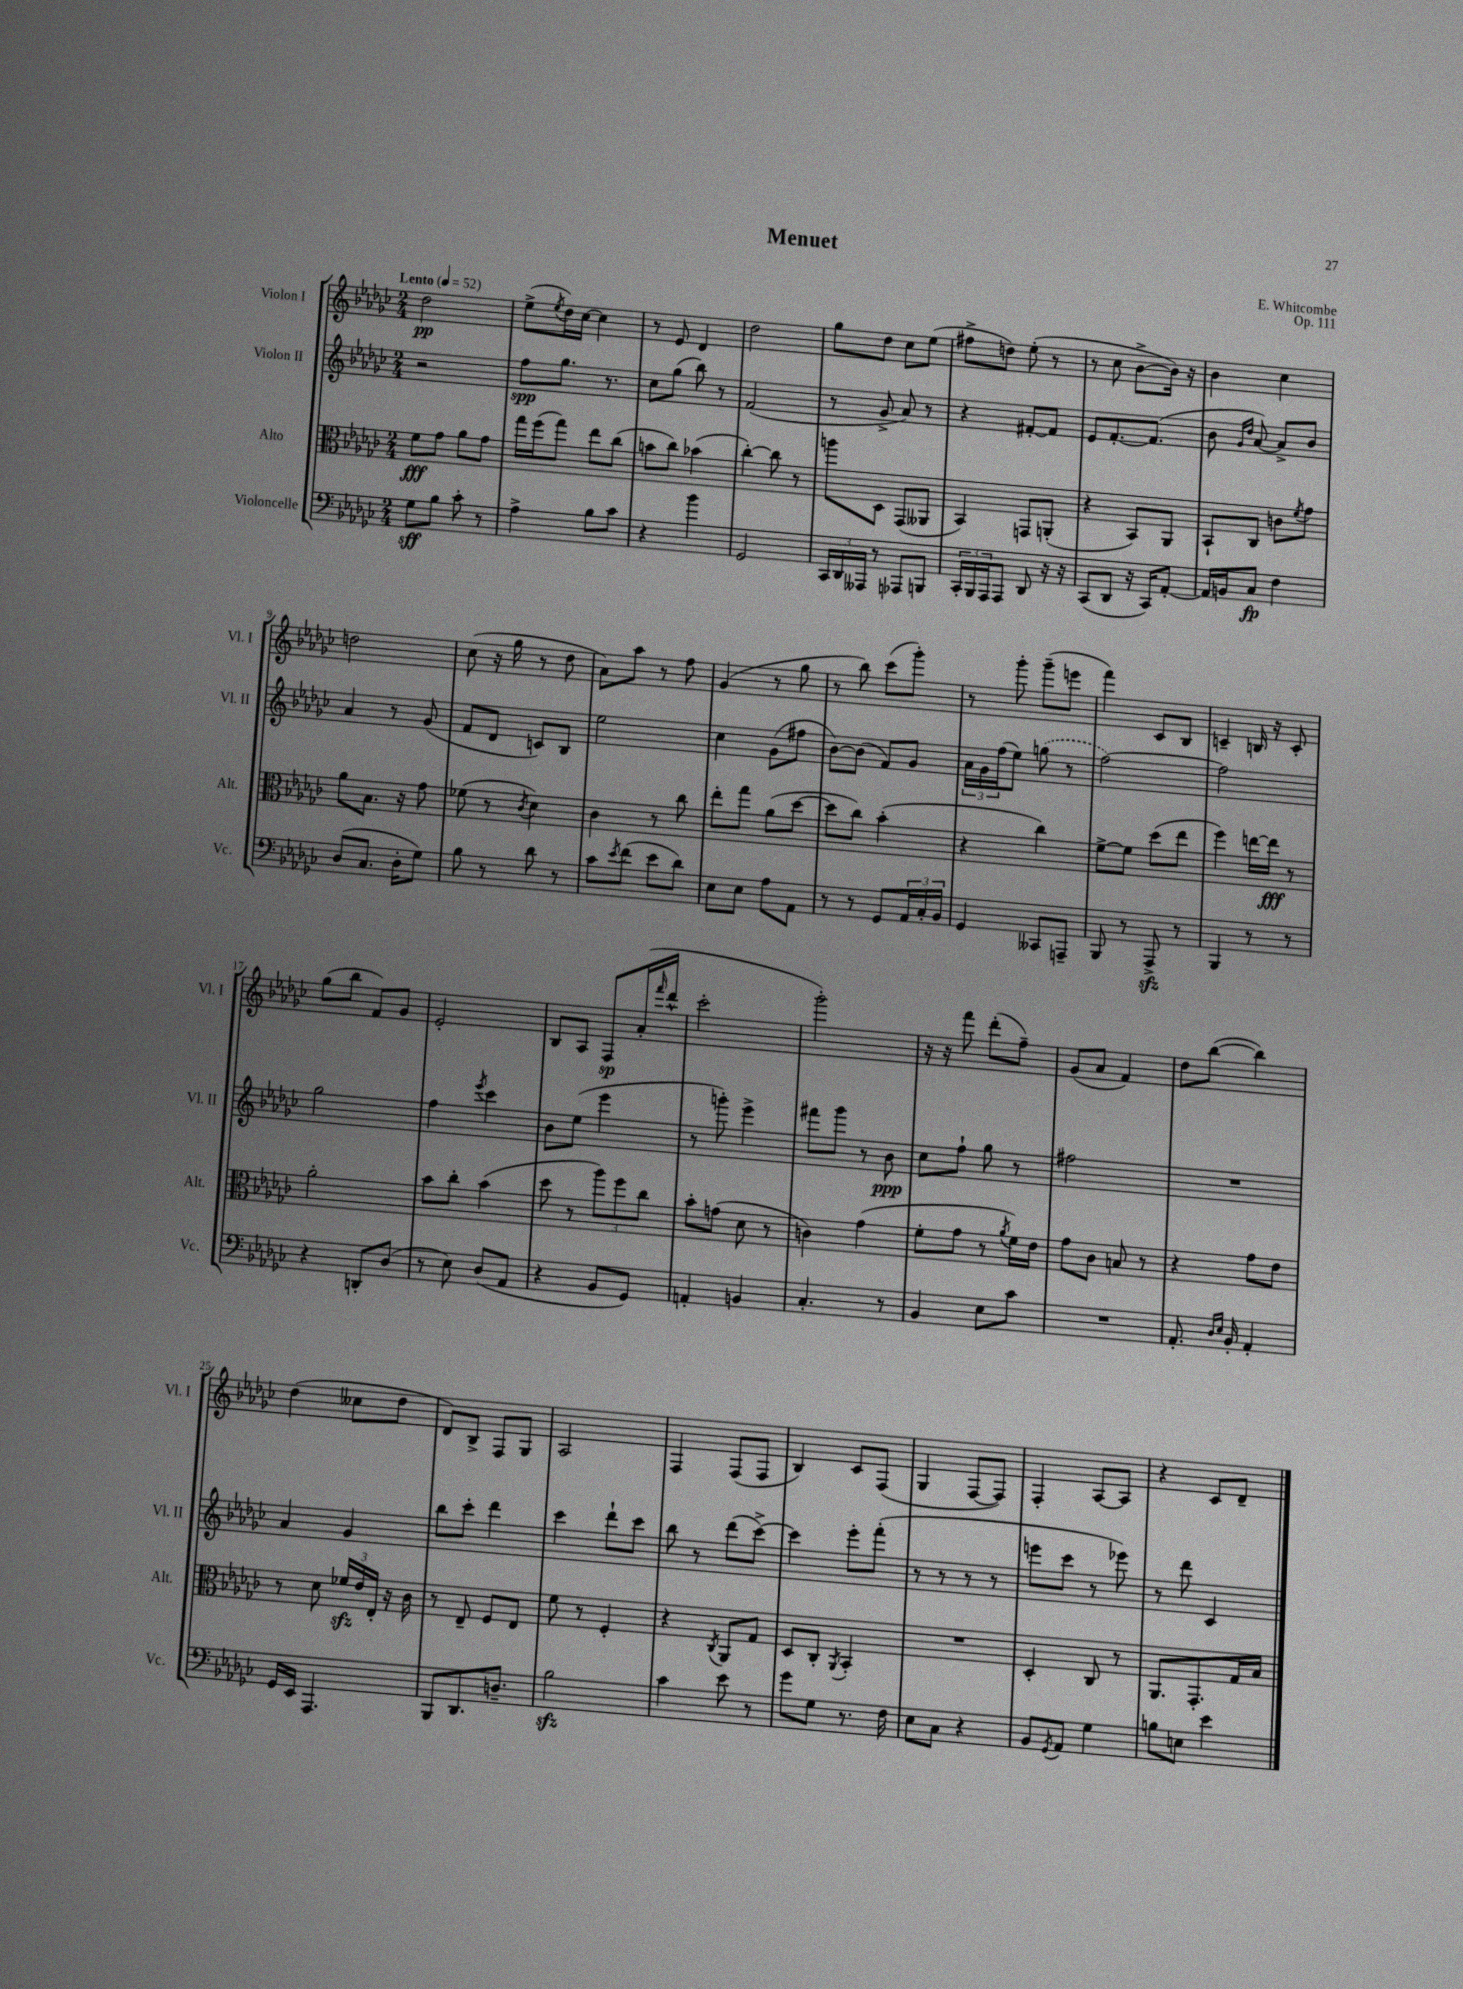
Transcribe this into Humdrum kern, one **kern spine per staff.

**kern	**kern	**kern	**kern
*staff4	*staff3	*staff2	*staff1
*clefF4	*clefC3	*clefG2	*clefG2
*k[b-e-a-d-g-c-]	*k[b-e-a-d-g-c-]	*k[b-e-a-d-g-c-]	*k[b-e-a-d-g-c-]
*M2/4	*M2/4	*M2/4	*M2/4
*MM52	*MM52	*MM52	*MM52
8G-	8f	2r	2dd-
8B-	8g-	.	.
8c-'	8a-	.	.
8r	8g-	.	.
=	=	=	=
4A-^	16gg-	8ff	(8ee-^
.	(16ff	.	.
.	.	.	8qee-
.	8gg-)	8.gg-	16dd-)
.	.	.	[16cc-
8B-	8ee-	.	4cc-]
.	.	8.r	.
8c-	(8cc-	.	.
=	=	=	=
4r	8b	8cc-	8r
.	8cc-)	(8gg-	8e-
4b-	(4b-	8bb-)	4d-
.	.	8r	.
=	=	=	=
2GG-	[4cc-')	(2f	2dd-
.	8cc-]	.	.
.	8r	.	.
=	=	=	=
24CC-	8aa	8r	8gg-
24DD-	.	.	.
24AAA--	.	.	.
8r	8D-	8g-^	8dd-
8AAA-	(8GG-	8a-)	8cc-
8BBB	8AA--	8r	(8ee-
=	=	=	=
24CC-'	4BB-)	4r	8ff#^
24BBB-	.	.	.
24AAA-	.	.	.
8AAA-	.	.	8dd)
8DD-	8GG	[8f#'	(8ee-'
16r	(8AA'	8f#]	8r
16r	.	.	.
=	=	=	=
(8CC-	4r	8e-	8r
8DD-	.	[8.f'	8cc-
16r	8BB-)	.	[8b-^
16CC-)	.	(8.f]	.
[8AA-'	8AA-	.	16b-])
.	.	.	16r
=	=	=	=
16AA-]	8BB-`	8b-	4b-
16BB	.	.	.
.	.	16qqg-	.
.	.	16qqdd-	.
8C-	8C-	[8a-)	.
4F	8c	8a-^]	4cc-
.	8qf	.	.
.	8g-	8b-	.
=	=	=	=
(8D-	8a-	4a-	2dd
8.C-	8.B-	.	.
.	.	8r	.
16D-'	16r	.	.
8G-)	8g-	(8g-	.
=	=	=	=
8B-	(8f-	8f	(8cc-
8r	8r	8d-	16r
.	.	.	16gg-
.	8qc-	.	.
8d-	4d-)	8c)	8r
8r	.	8B-	8dd-
=	=	=	=
8c-	4c-	2ee-	8a-)
8qe-	.	.	.
(8f	.	.	8aa-
8e-	8r	.	8r
8d-)	8cc-	.	8ff
=	=	=	=
8E-	8ee-'	4cc-	(4g-
8E-	8gg-	.	.
8A-	(8a-	(8g-	8r
8AA-	[8dd-	8ff#	8gg-
=	=	=	=
8r	8dd-]	[8b-)	8r
8r	8cc-)	(8b-]	8bb-)
8GG-	(4b-'	8f)	(8ccc-
24AA-	.	8g-	8ggg-')
24C-'	.	.	.
24BB-	.	.	.
=	=	=	=
4GG-	4r	24a-	8r
.	.	24g-	.
.	.	(24ff	.
.	.	8ee-)	8ggg-'
8CC--	4cc-)	(8gg	(8ggg-~
8AAA~	.	8r	8eee
=	=	=	=
8BBB-	[8f^	[2ff)	4fff)
8r	8f]	.	.
8AAA-^	(8dd-	.	8c-
8r	8ee-	.	8B-
=	=	=	=
4BBB-	4ff)	2ff]	4c~
8r	[16ee	.	16B
.	16ee]	.	16r
8r	8r	.	8c'
=	=	=	=
4r	2a-'	2gg-	(8gg-
.	.	.	8bb-
8DD'	.	.	8f)
(8D-	.	.	8g-
=	=	=	=
8r	8b-	4ff	2e-'
8E-)	8cc-'	.	.
.	.	8qeee-	.
(8D-	(4b-	4ccc-	.
8AA-	.	.	.
=	=	=	=
4r	8dd-	8b-	8B-
.	8r	(8ee-	8A-
8BB-	12aa-)	4eee-	8F
.	12ff	.	.
8GG-)	.	.	(16a-'
.	12cc-	.	.
.	.	.	16qqfff
.	.	.	16ddd-^^
=	=	=	=
4AA'	8b-'	8r	2ccc-'
.	(8g	8ggg')	.
4BB	8d-	4eee-^	.
.	8r	.	.
=	=	=	=
4.C-'	4c)	8fff#	2ggg-')
.	.	8ggg-	.
.	(4g-	8r	.
8r	.	8b-	.
=	=	=	=
4BB-	8f'	8cc-	16r
.	.	.	16r
.	8g-	8ff`	8fff
8E-	8r	8gg-	(8ddd-'
.	8qa-	.	.
8c-	16f)	8r	8ff~)
.	16e-	.	.
=	=	=	=
2r	8g-	2ff#	(8g-
.	8c-	.	8a-
.	8B	.	4f)
.	8r	.	.
=	=	=	=
8.AA-'	4r	2r	8dd-
.	.	.	([8bb-
16qqD-	.	.	.
16qqE-	.	.	.
16BB-'	.	.	.
4AA-'	8g-	.	4bb-])
.	8e-	.	.
=	=	=	=
16GG-	8r	4a-	(4dd-
16EE-	.	.	.
4.AAA-	8d-	.	.
.	24f-	4g-	8cc--
.	24e-	.	.
.	24E-'	.	.
.	16r	.	8dd-
.	16c-	.	.
=	=	=	=
8BBB-	8r	8bb-	8d-)
8.DD-	8E-~	8ccc-'	8B-^
.	8F	4ddd-	8F
8.D~	.	.	.
.	8E-	.	8G-
=	=	=	=
2B-	8f	4ccc-	2A-
.	8r	.	.
.	4F'	8ddd-`	.
.	.	8ccc-	.
=	=	=	=
4c-	4r	8bb-	4F
.	.	8r	.
.	8qC-	.	.
8e-	8AA-	(8ddd-	(8F
8r	8G-	[8ccc-^)	8F
=	=	=	=
8g-	8D-	4ccc-]	4B-)
8G-	8C-'	.	.
.	8qAA-	.	.
8.r	4BB-'	8eee-'	8c-
.	.	(8fff'	(8F
16F	.	.	.
=	=	=	=
8E-	2r	8r	4G-
8C-	.	8r	.
4r	.	8r	[8F
.	.	8r	8F])
=	=	=	=
8BB-	4D-'	8eee	4F'
8qGG-	.	.	.
8AA-	.	8ccc-	.
4G-	8C-	8r	[8A-
.	8r	8eee-)	8A-]
=	=	=	=
8B	8.AA-	8r	4r
8E	.	8ddd-	.
.	8.GG-'	.	.
4e-	.	4c-	8c-
.	16G-	.	8d-~
.	16B-	.	.
==	==	==	==
*-	*-	*-	*-
